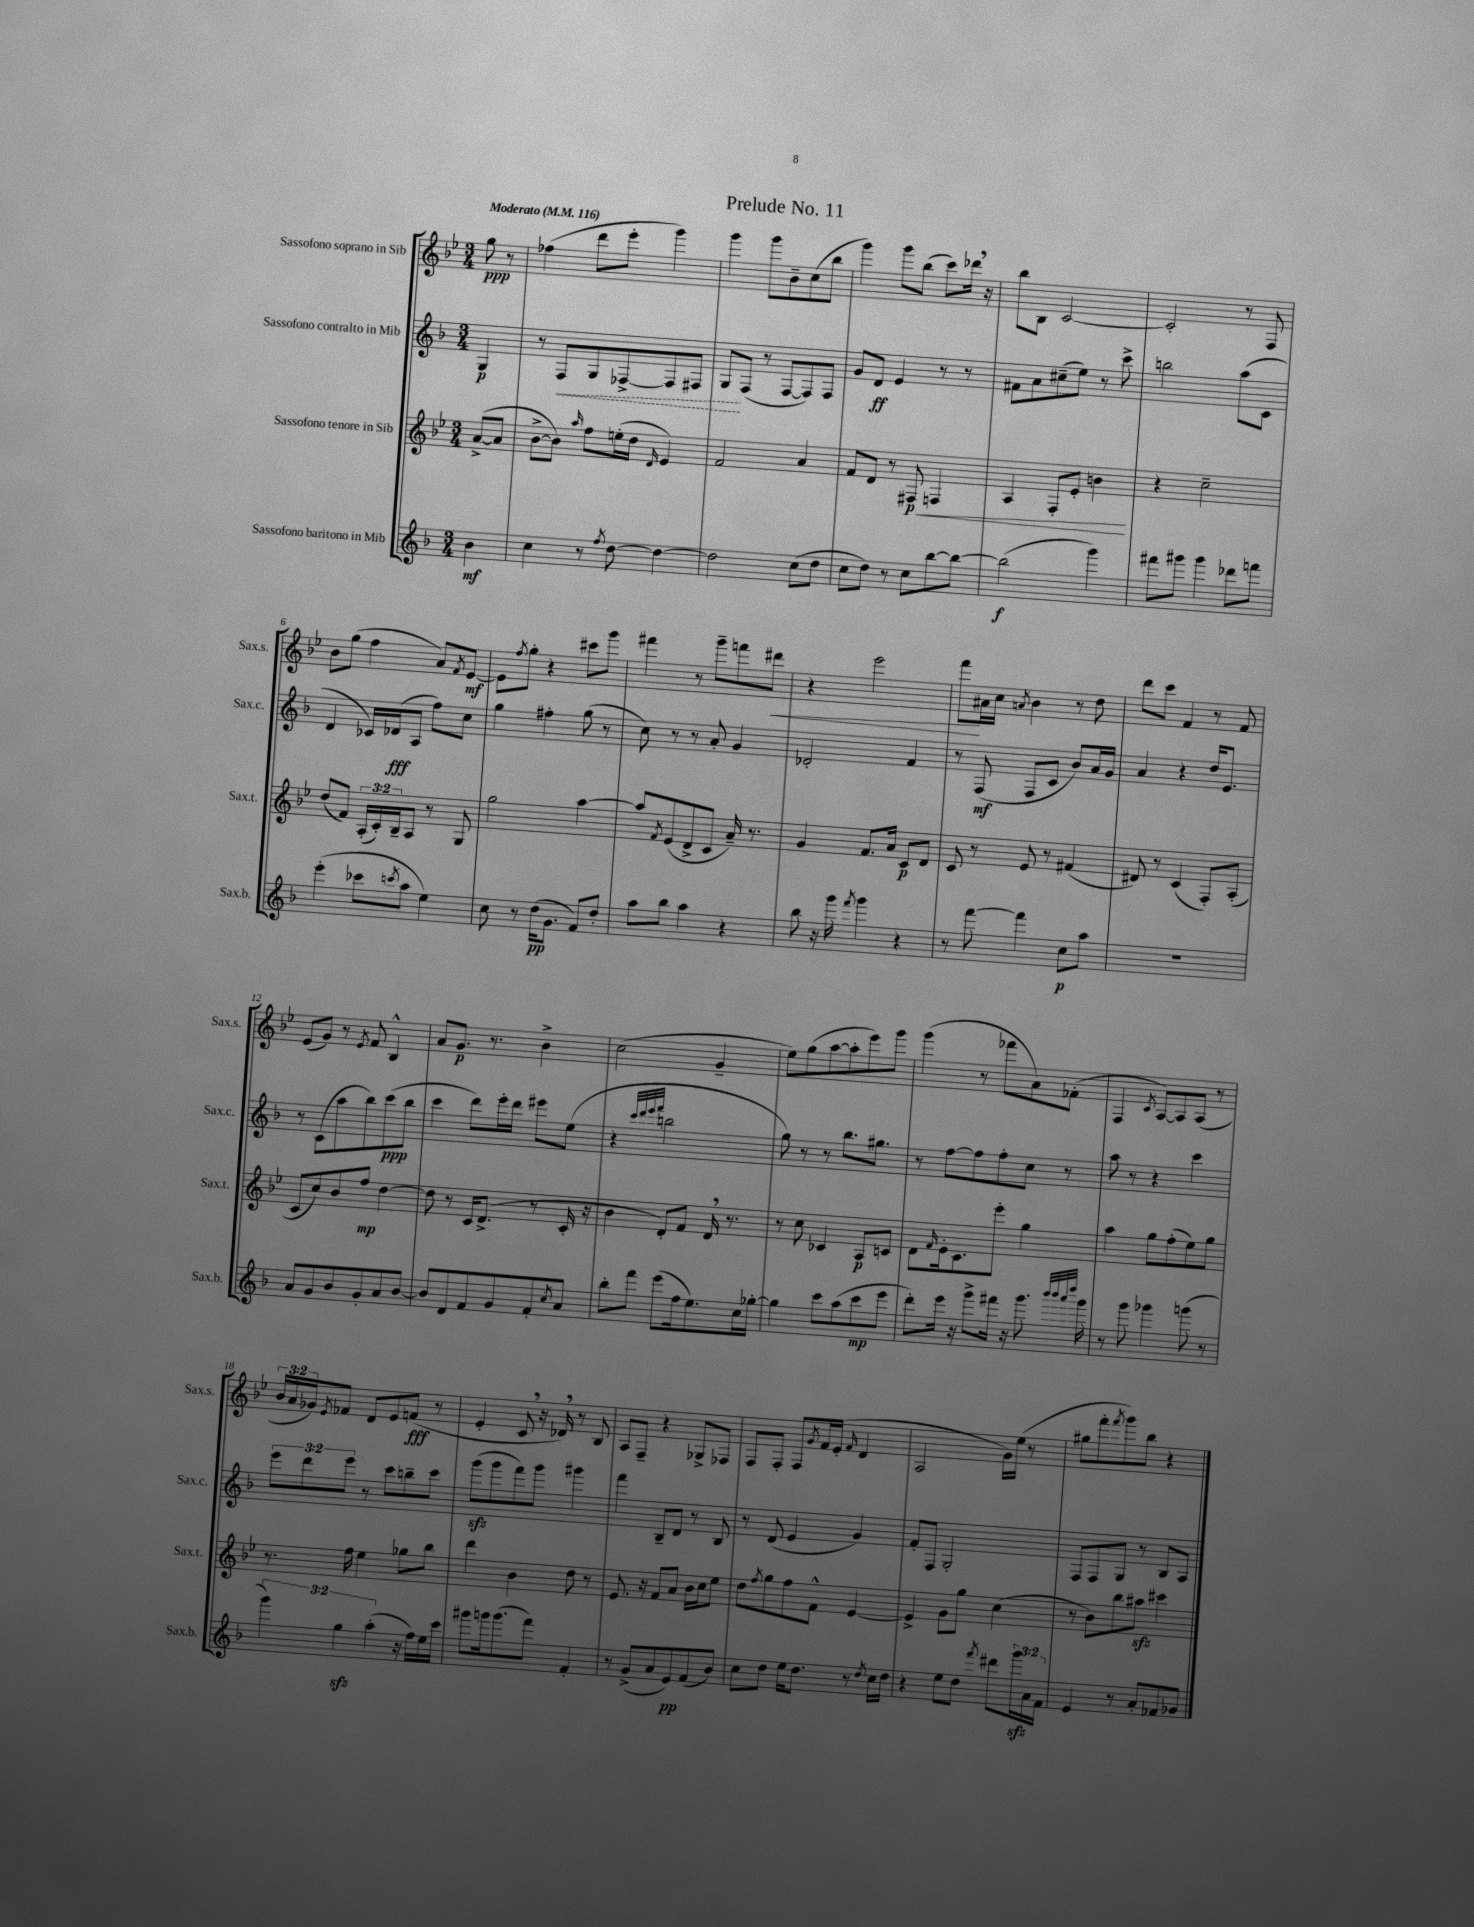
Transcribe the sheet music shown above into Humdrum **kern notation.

**kern	**kern	**kern	**kern
*staff4	*staff3	*staff2	*staff1
*clefG2	*clefG2	*clefG2	*clefG2
*k[b-]	*k[b-e-]	*k[b-]	*k[b-e-]
*M3/4	*M3/4	*M3/4	*M3/4
*MM116	*MM116	*MM116	*MM116
4b-\	([8a^/L	4G/	8gg\
.	8a/]J	.	8r
=	=	=	=
4cc\	[8b-^\L	8r	(4ff-\
.	8b-\]J)	8F/L	.
.	16qqaa/	.	.
8r	8ff\L	8G/	8ddd\L
8qff/	.	.	.
[8dd\	(16ee'\L	[8F-^/	8eee-'\J
.	16dd\JJ	.	.
.	16qqd/	.	.
4dd\_	4e-/)	8F-/]	4ggg\)
.	.	8F#/J	.
=	=	=	=
2dd\]	2f/	8G/L	4ggg\
.	.	(8F/J	.
.	.	8r	8ggg\L
.	.	[8F/L	8b-~\
(8cc\L	4a/	8F/])	(8cc\
8dd\J	.	8F/J	8bb-\J
=	=	=	=
8cc\L	8f/L	8g/L	4ggg\)
8dd\J)	8d/J	8d/J	.
8r	8r	4e/	8ggg\L
8cc\L	8F#/	.	(8bb-\J
[8bb-\	4F/	8r	8ccc\L)
8bb-\_J	.	8r	16ddd-\Jk
.	.	.	16r
=	=	=	=
(2bb-\]	4A/	8f#\L	8bb-\L
.	.	8a\	8B-\J
.	8F'/L	(8cc#~\	[2c/
.	8e-'/J	8ee\J)	.
4ggg\)	4b\	8r	.
.	.	8ccc^\	.
=	=	=	=
8fff#\L	4r	2bb\	2c'/]
8ggg#\J	.	.	.
4ggg#\	2cc~\	.	.
8ddd-\L	.	(8aa\L	8r
8fff\J	.	8c\J	8F/
=	=	=	=
(4eee'\	(8dd/L	4d/	8b-\L
.	8f/J)	.	(8gg\J
8ccc-\L	(24A'/LL	16c-/LL)	4ff\
.	24c'/)	.	.
.	.	(16d-/J	.
.	24B-~/J	.	.
8qccc/	.	.	.
8aa\J	8A/J	8A/J	.
4ee\)	8r	8ff\L)	8a/L)
.	.	.	8qf/
.	8G/	8cc\J	[8e-/J
=	=	=	=
8cc\	2gg\	4gg\	8e-\]L
.	.	.	8qff/
8r	.	.	8gg'\J
(16dd\LK	.	4ff#'\	4r
8.g\J	.	.	.
8f/L)	[4aa\	(8gg\	8ccc#\L
8dd'/J	.	8r	8ggg\J
=	=	=	=
8aa\L	8aa/]L	8cc\)	4fff#\
.	8qf/	.	.
8bb-\J	(8e-/	8r	.
4aa\	8d^/	8r	8r
.	8c/J	8a'/	8ggg~\L
4r	16a~/)	4g/	8fff\
.	8.r	.	.
.	.	.	8ddd#\J
=	=	=	=
8bb-\	4g/	2d-'/	4r
16r	.	.	.
16ggg\	.	.	.
8qfff/	.	.	.
4ggg\	8.f/L	.	2eee-\
.	16a/Jk	.	.
4r	8c/L	4f/	.
.	8d/J	.	.
=	=	=	=
8r	8c/	8r	8fff\L
[8fff\	8r	(8F/	16a#\L
.	.	.	16cc\JJ
.	.	.	8qa/
4fff\]	8e-/	8F/L	4b-\
.	8r	8c/J	.
8cc\L	(4f#/	8b-/L)	8r
8aa\J	.	16a/L	8dd\
.	.	16g/JJ	.
=	=	=	=
2.r	8d#/)	4a/	8ddd\L
.	8r	.	8ccc\J
.	(4c/	4r	4f/
.	8F'/L)	16dd/LK	8r
.	.	8.e/J	.
.	(8A'/J	.	8f/
=	=	=	=
8a/L	8c/L	8r	(8e-/L
8g/	8cc/)	(8c\L	8g/J)
8b-/	8b-/	8aa\	8r
.	.	.	8qe-/
8g'/	8ff/J	8bb-\)	8f/
8a/	[4dd\	(8ccc\	4B-^^/
[8b-/J	.	8bb-\J	.
=	=	=	=
8b-/]L	8dd\]	4ccc\	8a/L
8d/	8r	.	8.g/J
8f/	16c/LK	8ddd\L)	.
.	(8.d^/J	.	8.r
8g/	.	16eee'\L	.
.	.	16ddd\JJ	.
8f'/	8r	8eee#\L	4b-^\
8qcc/	.	.	.
8a/J	16c'/	(8ee\J	.
.	16r	.	.
=	=	=	=
8bb-'\L	4b-\	4r	(2cc\
8fff\J	.	.	.
.	.	32qqccc/LLL	.
.	.	32qqddd/	.
.	.	32qqeee/	.
.	.	32qqfff/JJJ	.
(8eee\L	8d'/L)	2bb\	.
16ff\k	8f/J	.	.
8.ee\)	.	.	.
.	16d/	.	4g~/
.	8.r	.	.
16cc\L	.	.	.
[16gg-'\JJ	.	.	.
=	=	=	=
4gg-\]	8r	8gg\)	8ee-\L)
.	8cc\	8r	(8gg\
8ccc\L	4c-/	8r	[8aa\
(8aa\	.	8.bb-\L	8aa'\]
8ccc\	8A/L	.	8eee-\)
.	.	8.gg#\J	.
8eee\J	8c/J	.	8ggg\J
=	=	=	=
8ddd'\L)	8d\L	8r	(4ggg\
.	16qqf/	.	.
16eee\Jk	16e-'\k	[8ff\L	.
16r	8.c\	.	.
8ggg^\L	.	8ff\]	8r
16fff#\Jk	8eee-'\J	8ff'\	8fff-\L
16r	.	.	.
8.ggg\	4gg\	8cc\J	8a\)
.	.	8r	(8f-'\J
32qqbbb-/LLL	.	.	.
32qqbbb-/	.	.	.
32qqaaa/	.	.	.
32qqdddd/JJJ	.	.	.
16ggg\	.	.	.
=	=	=	=
8r	4aa\	8aa\	4F/
8ggg\	.	8r	.
.	.	.	8qc/
4ggg-\	8gg\L	4r	[8A/L)
.	(8ff'\	.	8A/]
(8ggg\	8ee-\)	4ccc\	(8A/J
8r	8gg\J	.	8r
=	=	=	=
6ggg\)	8.r	12eee\L	24b-/LL
.	.	.	24a/
.	.	12ddd\	24g-/J)
.	.	.	8qe-/
.	.	.	8f-/J
6gg\	.	12eee\J	.
.	16ff\	.	.
.	4ee-\	8r	8d/L
(6aa'\	.	.	.
.	.	8ccc\L	8e-/
16r	8gg-\L	8bb~\	(8f/J
16ff\LL)	.	.	.
16ee\	8bb-\J	8ccc\J	8r
16ccc\JJ	.	.	.
=	=	=	=
8ggg#\L	4ddd\	(8ggg\L	4e-'/
16ggg\k	.	8ggg\	.
(8.ggg\	.	.	.
.	4b-\	8fff\)	8c/
8fff\J)	.	8ggg\J	16r
.	.	.	16d-/)
4f'/	8dd\	4ggg#\	8r
.	8r	.	8B-/
=	=	=	=
8r	8.e-/	4fff\	8A/L
(8g^/L	.	.	8F~/J
.	16r	.	.
8a/	8f/L	8B-~/L	4r
8e/)	8a/J	8d/J	.
(8f/	16b-\LL	8r	8G-^/L
.	16cc\J	.	.
8b-/J)	8ee-\J	8B-/	8F-/J
=	=	=	=
8cc\L	8dd\L	8r	8F/L
.	8qff/	.	.
8dd\J	8gg\	(8d/	8F'/J
16ee\LK	8ff\	4e/	8F/L
8.dd\J	.	.	.
.	.	.	8qg/
.	8f^^\J	.	16f/L
.	.	.	(16e-'/JJ
.	.	.	16qqf/
8r	[4e-/	4g/)	4d/
8qdd/	.	.	.
16cc\LL	.	.	.
16dd\JJ	.	.	.
=	=	=	=
4r	4e-^/]	8f'/L	2A/
.	.	8F/J	.
8ee\L	8g\L	2G'/	.
8dd\J	8gg\J	.	.
8qfff/	.	.	.
8ddd#\L	(4cc\	.	16g\LL)
.	.	.	(16ee-\JJ
24ggg\L	.	.	8r
24a\	.	.	.
24f\JJ	.	.	.
=	=	=	=
4e/	8r	8F/L	8gg#\L
.	8b-\L)	8F/	8fff'\
.	.	.	8qfff/
8r	8bb-\	8G/J	8ggg\)
8a'/L	8aa#\J	8r	8bb-\J
8f-/	4ccc#\	8B-/L	4r
8g-/J	.	8A/J	.
==	==	==	==
*-	*-	*-	*-
